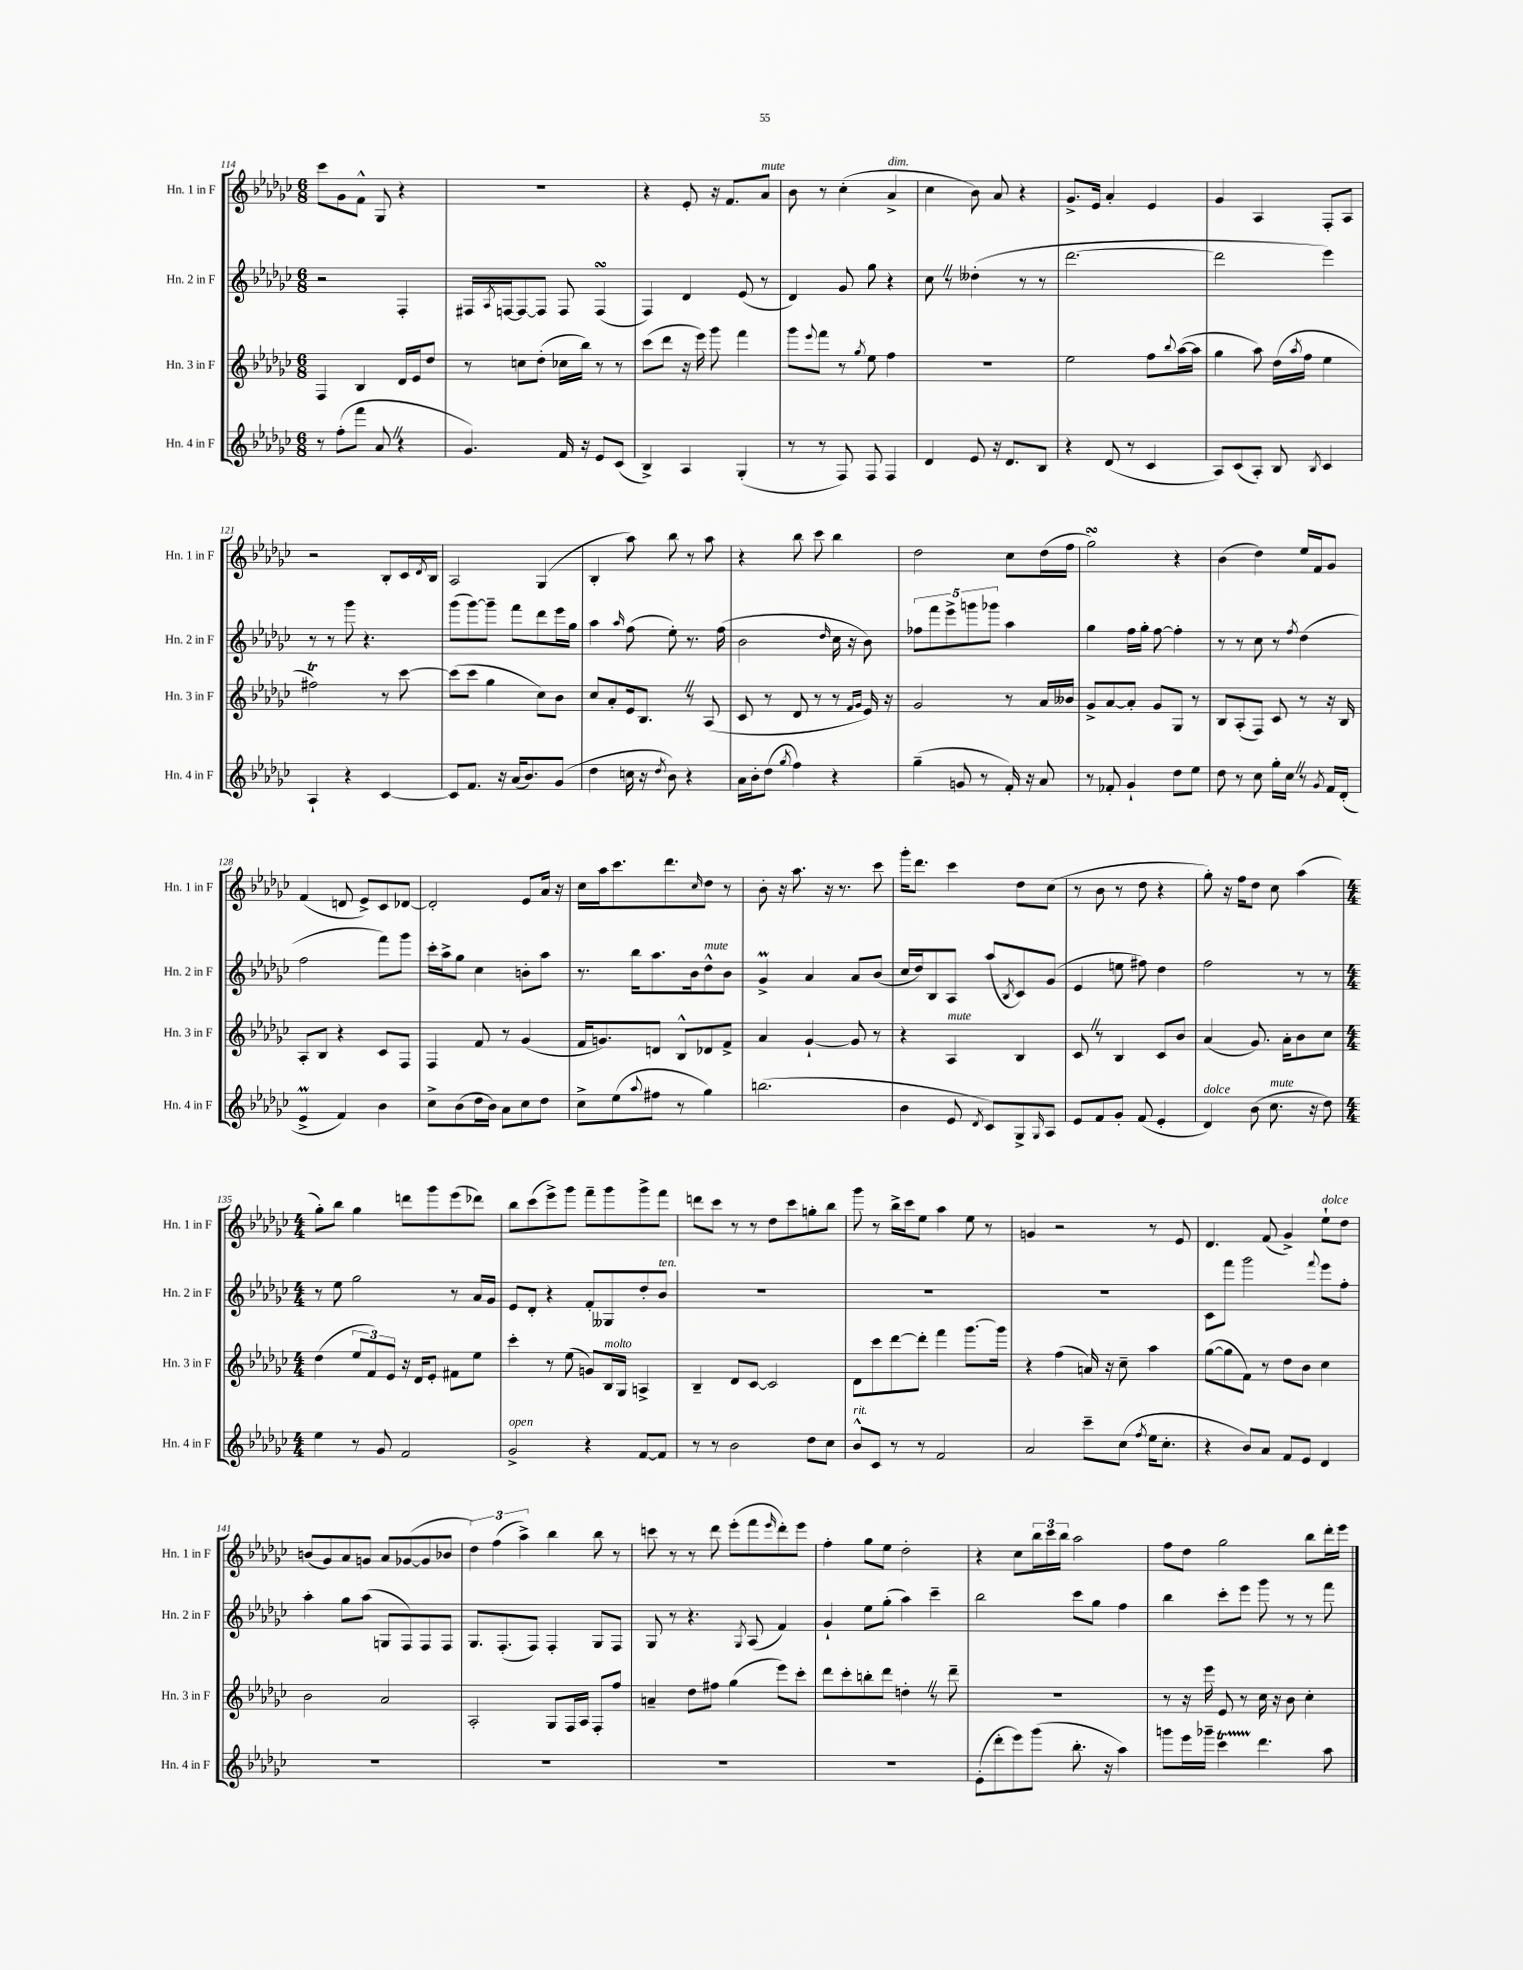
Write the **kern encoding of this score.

**kern	**kern	**kern	**kern
*part4	*part3	*part2	*part1
*staff4	*staff3	*staff2	*staff1
*I"Hn. 4 in F	*I"Hn. 3 in F	*I"Hn. 2 in F	*I"Hn. 1 in F
*I'Hn. 4 in F	*I'Hn. 3 in F	*I'Hn. 2 in F	*I'Hn. 1 in F
*clefG2	*clefG2	*clefG2	*clefG2
*k[b-e-a-d-g-c-]	*k[b-e-a-d-g-c-]	*k[b-e-a-d-g-c-]	*k[b-e-a-d-g-c-]
*M6/8	*M6/8	*M6/8	*M6/8
=114	=114	=114	=114
8r	4F/	2r	8ccc-\L
(8ff'\L	.	.	8g-\
8fff\J	4B-/	.	8f^^\J
8a-Z/	.	.	8G-/
4r	16d-/LL	4F'/	4r
.	16e-/J	.	.
.	8dd-/J	.	.
=115	=115	=115	=115
4.g-/)	8r	16F#X/LL	2.r
.	.	8qA-/	.
.	.	[16Fn/J	.
.	8ccn\L	8F/_	.
.	(8dd-'\J	8F/J]	.
16f/	16cc-X\LL	8F/	.
16r	16bb-\JJ)	.	.
8e-/L	8r	(4FsSsS/	.
(8c-/J	8r	.	.
=116	=116	=116	=116
4B-^/)	(8ccc-\L	4F/)	4r
.	8ddd-\J	.	.
4A-/	16r	4d-/	8e-'/
.	16eee-\)	.	.
.	8ggg-\	.	16r
.	.	.	8.f/L
(4G-'/	4fff\	(8e-/	.
!	!	!	!LO:TX:a:i:t=mute
.	.	8r	8a-/J
=117	=117	=117	=117
8r	8ggg-\L	4d-/)	8b-\
.	8qqeee-/	.	.
8r	8fff\J	.	8r
8F/)	8r	8g-/	(4cc-'\
.	8qgg-/	.	.
8F/	8ee-\	8gg-\	.
!	!	!	!LO:TX:a:i:t=dim.
4F/	4ff\	4r	4a-^/
=118	=118	=118	=118
4d-/	2.r	8cc-Z\	4cc-\
.	.	8r	.
8e-/	.	(4dd--X'\	8b-\)
16r	.	.	8a-/
8.d-/L	.	.	.
.	.	8r	4r
8B-/J	.	8r	.
=119	=119	=119	=119
4r	2ee-\	[2.ddd-\	8.g-^/L
.	.	.	16e-/Jk
(8d-/	.	.	4a-'/
8r	.	.	.
4c-/	8ff\L	.	4e-/
.	8qqbb-/	.	.
.	([16aa-\L	.	.
.	16aa-\JJ]	.	.
=120	=120	=120	=120
8A-/L)	4gg-\	2ddd-\]	4g-/
(8c-/	.	.	.
8A-'/J)	8aa-\)	.	4A-/
8B-/	(16dd-\LL	.	.
.	8qaa-/	.	.
.	16ff\JJ	.	.
8qB-/	.	.	.
4c-/	4ee-\	4eee-\)	8F'/L
.	.	.	8A-/J
!!LO:LB:g=z
=121	=121	=121	=121
4A-`/	2ff#Xt\)	8r	2r
.	.	8r	.
4r	.	8ggg-\	.
.	.	4.r	.
[4c-/	8r	.	8B-'/L
.	[8ccc-\	.	16c-/L
.	.	.	8qd-/
.	.	.	16B-/JJ
=122	=122	=122	=122
8c-/L]	(8ccc-\L]	(8ggg-\L	2A-/
8.f/J	8ccc-\J	[8ggg-\)	.
.	4gg-\	8ggg-~\J]	.
16r	.	.	.
(16a-/KL	.	8fff\L	.
8.b-/)	.	.	.
.	8cc-\L)	8ddd-\	(4G-/
(8g-/J	8b-\J	16eee-\L	.
.	.	16gg-\JJ	.
=123	=123	=123	=123
4dd-\	8cc-/L	4aa-\	4B-'/
.	8a-'/	.	.
.	.	16qqaa-/	.
16ccn\	16e-/k	(8ff\	8aa-\)
16r	8.B-Z/J	.	.
8qdd-/	.	.	.
8b-\)	.	8ee-'\)	8bb-\
4r	8r	8.r	8r
.	(8A-/	.	8aa-\
.	.	(16ff\	.
=124	=124	=124	=124
16a-\LL	8c-/	2b-\	4r
16b-'\J	.	.	.
(8dd-\J	8r	.	.
8qgg-/	.	.	.
4ff\)	8d-/	.	8bb-\
.	8r	.	8ccc-\
.	.	16qqdd-/	.
4r	8r	16cc-\	4bb-\
.	.	16r	.
.	16qqf/LL	.	.
.	16qqg-/JJ	.	.
.	16e-/)	8b-\)	.
.	16r	.	.
=125	=125	=125	=125
(4gg-~\	2g-/	10ff-X\L	2dd-\
.	.	10fff\	.
.	.	10eee-^\	.
8gn/	.	.	.
.	.	10gggn\	.
8r	.	.	.
.	.	10ggg-X\J	.
16f'/)	8r	4aa-\	8cc-\L
16r	.	.	.
8a-/	16a-/LL	.	(16dd-\L
.	16b--X/JJ	.	16ff\JJ
=126	=126	=126	=126
8r	8g-^/L	4gg-\	2gg-sSSs\)
8f-X'/	[8a-/	.	.
4g-`/	8a-'/J]	16ff\LL	.
.	.	16gg-'\JJ	.
.	8g-/L	[8ff\	.
8dd-\L	8G-/J	4ff'\]	4r
8ee-\J	8r	.	.
=127	=127	=127	=127
8dd-\	8B-/L	8r	(4b-\
8r	(8A-'/	8r	.
8cc-\	8F/J)	8cc-\	4dd-\)
16gg-'\LL	8c-/	8r	.
16cc-Z\JJ	.	.	.
.	.	8qff/	.
8r	8r	(4dd-\	16ee-/LL
.	.	.	16f/J
8qg-/	.	.	.
16f/LL	16r	.	8g-/J
(16d-'/JJ	16B-/	.	.
!!LO:LB:g=z
=128	=128	=128	=128
4e-M^/	8A-'/L	2ff\	(4f/
.	8B-/J	.	.
4f/)	4r	.	8dn/
.	.	.	8e-^/L)
4b-\	8c-/L	8fff\L)	8c-/
.	8F/J	8ggg-\J	[8d-X/J
=129	=129	=129	=129
8cc-^\L	4F/	16ccc-'\LL	2d-'/]
.	.	16aa-^\J	.
(8b-\	.	8gg-\J	.
16dd-\L	8f/	4cc-\	.
16b-\JJ)	.	.	.
8a-\L	8r	.	.
8cc-\	(4g-/	8bn'\L	8e-/L
8dd-\J	.	8aa-\J	16a-/Jk
.	.	.	16r
=130	=130	=130	=130
8cc-^\L	16f/KL	8.r	16cc-\LL
.	8.gn/)	.	16aa-\J
(8ee-\	.	.	8.ccc-\
.	.	16bb-\KL	.
8qqaa-/	.	.	.
8ff#X\J	8dn/J	8.aa-\	.
.	.	.	8.ddd-\
8r	8B-^^/L	.	.
.	.	16b-\k	.
.	.	.	16qqcc-/
!	!	!LO:TX:a:i:t=mute	!
4gg-\)	8d-X/	8dd-^^\	8dd-\J
.	8f^/J	8b-\J	8r
=131	=131	=131	=131
(2.bbn\	4a-/	4g-M^/	8b-'\
.	.	.	16r
.	.	.	8.aa-\
.	[4g-`/	4a-/	.
.	.	.	16r
.	.	.	8.r
.	8g-/]	8a-/L	.
.	8r	(8b-/J	8ccc-\
=132	=132	=132	=132
4b-\	4r	16cc-/LL	16ggg-'\KL
.	.	16dd-/J)	8.ddd-\J
.	.	8B-/	.
!	!LO:TX:a:i:t=mute	!	!
8e-/	4A-/	8A-/J	4ccc-\
8qd-/	.	.	.
8c-/L)	.	(8aa-/L	.
.	.	8qB-/	.
8G-^/	4B-/	8c-/)	8dd-\L
16qqG-/	.	.	.
8A-/J	.	(8g-/J	(8cc-\J
=133	=133	=133	=133
8e-/L	8c-Z/	4e-/	8r
8f/	8r	.	8b-\
8g-'/J	4B-/	8een\	8r
(8f/	.	8ff#X\)	8dd-\
4e-'/	8c-/L	4dd-\	4r
.	8b-/J	.	.
=134	=134	=134	=134
!LO:TX:a:i:t=dolce	!	!	!
4d-/)	(4a-/	2ff\	8gg-'\)
.	.	.	16r
.	.	.	16ff\KL
(8b-\	8.g-/)	.	8dd-\J
!LO:TX:a:i:t=mute	!	!	!
8.cc-\	.	.	8cc-\
.	16a-'\KL	.	.
.	8b-\	8r	(4aa-\
16r	.	.	.
8dd-\)	8cc-\J	8r	.
!!LO:LB:g=z
=135	=135	=135	=135
*M4/4	*M4/4	*M4/4	*M4/4
4ee-\	(4dd-\	8r	8gg-'\L)
.	.	8ee-\	8bb-\J
8r	12ee-/L	2gg-\	4gg-\
.	12f/)	.	.
8g-/	.	.	.
.	12e-/J	.	.
2f/	16r	.	8dddn\L
.	16d-/KL	.	.
.	8e-'/J	.	8ggg-\
.	8f#X\L	8r	(8eee-\
.	8ee-\J	16a-/LL	8ddd-X\J)
.	.	16g-/JJ	.
=136	=136	=136	=136
!LO:TX:a:i:t=open	!	!	!
2g-^/	4ccc-'\	8e-/L	8bb-\L
.	.	8d-'/J	(8ccc-\
.	8r	4r	8eee-^\)
.	(8ee-\	.	8ggg-\J
4r	8gn/L)	8f'/L	8fff~\L
!	!LO:TX:a:i:t=molto	!	!
.	16B-/L	8G--X/	8ggg-\
.	16G-/JJ	.	.
[8f/L	4An^/	8dd-'/	8ggg-^\
!	!	!LO:TX:a:i:t=ten.	!
8f/J]	.	8b-/J	8fff\J
=137	=137	=137	=137
8r	4B-~/	1r	8dddn\L
8r	.	.	8ccc-\J
2b-\	8d-/L	.	8r
.	[8c-/J	.	8r
.	2c-/]	.	8dd-\L
.	.	.	8ccc-\
8dd-\L	.	.	8ggn'\
8cc-\J	.	.	8bb-\J
=138	=138	=138	=138
!LO:TX:a:i:t=rit.	!	!	!
8b-^^/L	8d-\L	1r	8ggg-\
8c-/J	8ccc-\	.	8r
8r	[8ddd-\	.	16bb-^\LL
.	.	.	16ccc-\J
8r	8ddd-'\J]	.	8ee-\J
2f/	4fff\	.	4aa-\
.	[8.ggg-\L	.	8ee-\
.	.	.	8r
.	16ggg-\Jk]	.	.
=139	=139	=139	=139
2a-/	4r	1r	4gn/
.	(4ff\	.	2r
8ccc-~\L	16an/)	.	.
.	16r	.	.
(8cc-\J	8cc-~\	.	.
8qff/	.	.	.
16ee-\KL	4aa-\	.	8r
8.cc-'\J	.	.	.
.	.	.	8e-/
=140	=140	=140	=140
4r	([8gg-\L	8c-\L	4.d-/
.	8gg-\]	8fff\J	.
8b-/L)	8f\J)	2ggg-\	.
8a-/J	8r	.	(8f/
8f/L	8dd-\L	.	4g-^/)
8e-/J	8b-\J	.	.
.	.	8qqfff/	.
!	!	!	!LO:TX:a:i:t=dolce
4d-/	4cc-\	8eee-\L	8ee-`\L
.	.	8ff'\J	8dd-\J
!!LO:LB:g=z
=141	=141	=141	=141
1r	2b-\	4aa-'\	(8bn/L
.	.	.	8g-/)
.	.	8gg-\L	8a-/
.	.	(8aa-\J	8gn/J
.	2a-/	8Gn/L	8a-/L
.	.	8F/)	([8g-X/
.	.	8F/	8g-/]
.	.	8F/J	8b-X/J
=142	=142	=142	=142
1r	2A-'/	8.G-/L	6dd-\)
.	.	.	(6ff\
.	.	(8.F'/	.
.	.	.	6aa-^\)
.	.	8F/J)	.
.	8G-/L	4F'/	4bb-\
.	16F/L	.	.
.	16A-/JJ	.	.
.	8F'/L	8G-/L	8bb-\
.	8ff/J	8F/J	8r
=143	=143	=143	=143
1r	4an~/	8G-/	8cccn\
.	.	8r	8r
.	8dd-\L	4.r	8r
.	8ff#X\J	.	8ddd-\
.	(4gg-\	.	(8eee-'\L
.	.	8qG-/	.
.	.	(8A-/	8fff\
.	.	.	16qqeee-/
.	8eee-\L)	4f/)	8ddd-'\)
.	8ccc-'\J	.	8eee-\J
=144	=144	=144	=144
1r	8ddd-\L	4g-`/	4ff'\
.	8ccc-'\	.	.
.	8bbn'\	8ee-\L	8gg-\L
.	8ddd-\J	(8gg-'\J	8ee-\J
.	4ddn'Z\	4aa-\)	2dd-'\
.	8r	4ccc-~\	.
.	8ddd-~\	.	.
=145	=145	=145	=145
(8e-'\L	1r	2bb-\	4r
8ddd-'\	.	.	.
8eee-\)	.	.	8cc-\L
(8ggg-\J	.	.	24bb-\L
.	.	.	24ccc-\
.	.	.	24bb-\JJ
8.bb-'\	.	8ccc-\L	2aa-\
.	.	8gg-\J	.
16r	.	.	.
4aa-\)	.	4ff\	.
=146	=146	=146	=146
8gggn\L	8r	4bb-\	8ff\L
16eee-\L	16r	.	8dd-\J
16ggg-X~\JJ	16eee-\	.	.
4ccc-T\	8e-/	8ccc-'\L	2gg-\
.	8r	8eee-\J	.
4.ddd-\	16cc-\	8ggg-\	.
.	16r	.	.
.	8b-\	8r	.
.	4cc-'\	8r	8bb-\L
8aa-\	.	8fff\	16ddd-'\L
.	.	.	16eee-\JJ
==	==	==	==
*-	*-	*-	*-
